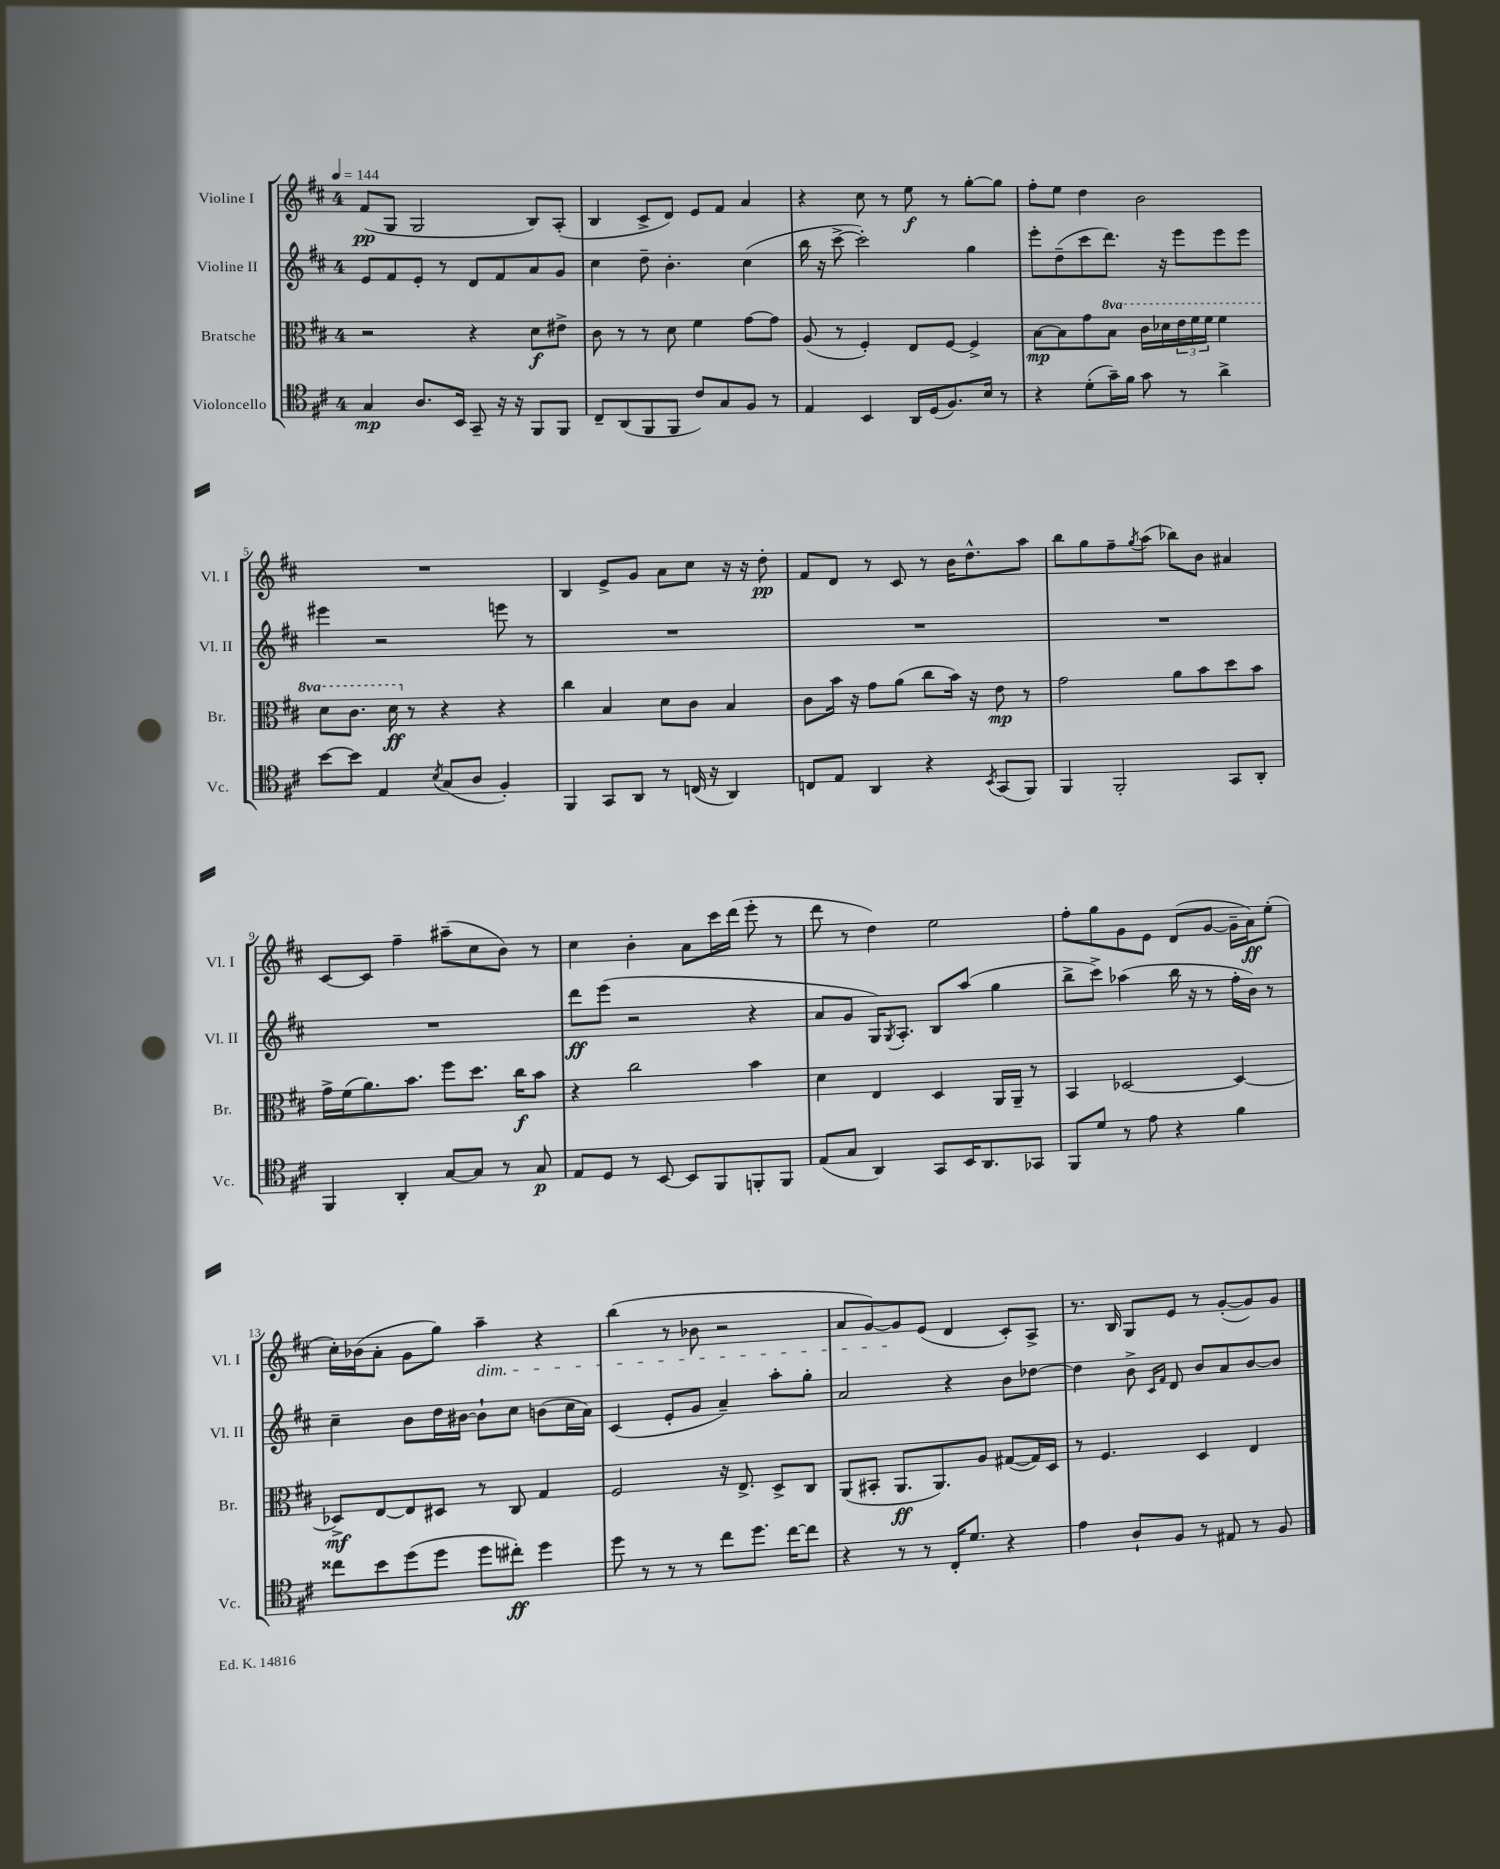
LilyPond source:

<<
\new StaffGroup <<
\new Staff = "s0" \with { instrumentName = "Violine I" shortInstrumentName = "Vl. I" } {
    \clef treble \key d \major \once \override Staff.TimeSignature.style = #'single-digit \time 4/4 \tempo 4 = 144
    fis'8\pp( g8 g2 b8) a8-.( |
    b4 cis'8-> d'8) e'8 fis'8 a'4 |
    r4 cis''8 r8 e''8\f r8 g''8~-. g''8 |
    fis''8-. e''8 d''4 b'2 |
    R1 |
    b4 e'8-> g'8 a'8 cis''8 r16 r16 d''8-.\pp |
    fis'8 d'8 r8 cis'8 r8 b'16 d''8.-^ a''8 |
    b''8 g''8 fis''8-- \acciaccatura { g''8 } a''8( bes''8) b'8 ais'4 |
    cis'8~ cis'8 fis''4-- ais''8--( cis''8 b'8) r8 |
    cis''4 b'4-. a'8 cis'''16 d'''16( e'''8-. r8 |
    d'''8 r8 d''4) e''2 |
    fis''8-. g''8 g'8 e'8 d'8( g'8~ g'16-- a'16\ff) e''8-.( |
    cis''16-.) bes'16( a'8-. g'8 g''8) a''4--\dim r4 |
    b''4( r8 bes'8 r2 |
    a'8 g'8~) g'8\! e'8( d'4 cis'8-.) a8-> |
    r8. b16 g8 e'8 r8 g'8~-.( g'8) g'8 \bar "|." |
}
\new Staff = "s1" \with { instrumentName = "Violine II" shortInstrumentName = "Vl. II" } {
    \clef treble \key d \major \once \override Staff.TimeSignature.style = #'single-digit \time 4/4
    e'8 fis'8 e'8-. r8 d'8 fis'8 a'8 g'8 |
    cis''4 d''8-- b'4.-. cis''4( |
    b''16 r16 cis'''8~-> cis'''2-.) g''4 |
    e'''8-. d''8--( cis'''8 d'''8.) r16 e'''8 e'''8 e'''8 |
    eis'''4 r2 e'''8 r8 |
    R1 |
    R1 |
    R1 |
    R1 |
    d'''8\ff e'''8( r2 r4 |
    a'8 g'8 g16) \acciaccatura { g8 } a8.-. b8 a''8( g''4 |
    b''8-> cis'''8->) aes''4( b''16 r16 r8 fis''16-. b'16) r8 |
    cis''4-- b'8 d''16 bis'16~ bis'8-! cis''8 b'8( cis''16 a'16) |
    cis'4( e'8-. g'8 a'4--) a''8-. g''8-. |
    a'2 r4 b'8 des''8~ |
    des''4 b'8-> \grace { cis'16 fis'16 } d'8 b'8 a'8 b'8~ b'8 \bar "|." |
}
\new Staff = "s2" \with { instrumentName = "Bratsche" shortInstrumentName = "Br." } {
    \clef alto \key d \major \once \override Staff.TimeSignature.style = #'single-digit \time 4/4 \set Staff.ottavationMarkups = #ottavation-simple-ordinals
    r2 r4 d'8\f eis'8-> |
    cis'8 r8 r8 d'8 fis'4 g'8~ g'8 |
    a8( r8 fis4-.) e8 fis8~ fis4-> |
    b8~\mp b8 g'8 \ottava #1 b'8 cis''16 des''16 \tuplet 3/2 { e''16 fis''16 fis''16 } fis''4 |
    d''8 cis''8. d''16\ff \ottava #0 r8 r4 r4 |
    cis''4 b4 d'8 cis'8 b4 |
    cis'8 b'16 r16 g'8 a'8( cis''8 b'16) r16 e'8\mp r8 |
    g'2 a'8 b'8 d''8 b'8 |
    g'16-> fis'16( a'8.) b'8. fis''8 d''8. cis''16\f b'8 |
    r4 cis''2 b'4 |
    d'4 e4 d4 a,16 a,16-- r8 |
    b,4 des2~ des4~ |
    des8->\mf e8~ e8 dis8 r8 cis8 g4 |
    fis2 r16 e8.-> d8-> cis8 |
    a,8( bis,8-. a,8.\ff a,8.) a8 gis8~( gis16) d16 |
    r8 fis4. d4 e4 \bar "|." |
}
\new Staff = "s3" \with { instrumentName = "Violoncello" shortInstrumentName = "Vc." } {
    \clef tenor \key d \major \once \override Staff.TimeSignature.style = #'single-digit \time 4/4
    g4\mp a8. b,16 g,8-- r16 r16 fis,8 fis,8 |
    cis8-- a,8( fis,8 fis,8 cis'8) g8 fis8 r8 |
    e4 b,4 a,16 d16( fis8.) b16 r8 |
    r4 d'8-.( g'16--) fis'16 g'8 r8 a'4-> |
    b'8~ b'8 e4 \acciaccatura { b8 } g8( a8 fis4-.) |
    fis,4 g,8 a,8 r8 c16( r16 a,4) |
    c8 e8 a,4 r4 \acciaccatura { b,8 } g,8( fis,8) |
    fis,4 fis,2-. g,8 a,8-. |
    fis,4 a,4-. g8~ g8 r8 g8\p |
    e8 d8 r8 b,8~ b,8 fis,8 f,8-. f,8 |
    e8( g8 a,4) g,8 b,16 a,8. ges,8 |
    fis,8 d'8 r8 e'8 r4 fis'4 |
    cisis''8 b'8 d''8( d''8 d''8 cis''8-.\ff) d''4 |
    d''8 r8 r8 r8 cis''8 d''8. cis''16~ cis''8 |
    r4 r8 r8 cis16-. d'8. r4 |
    e'4 a8-! fis8 r8 eis8 r8 fis8 \bar "|." |
}
>>
>>
